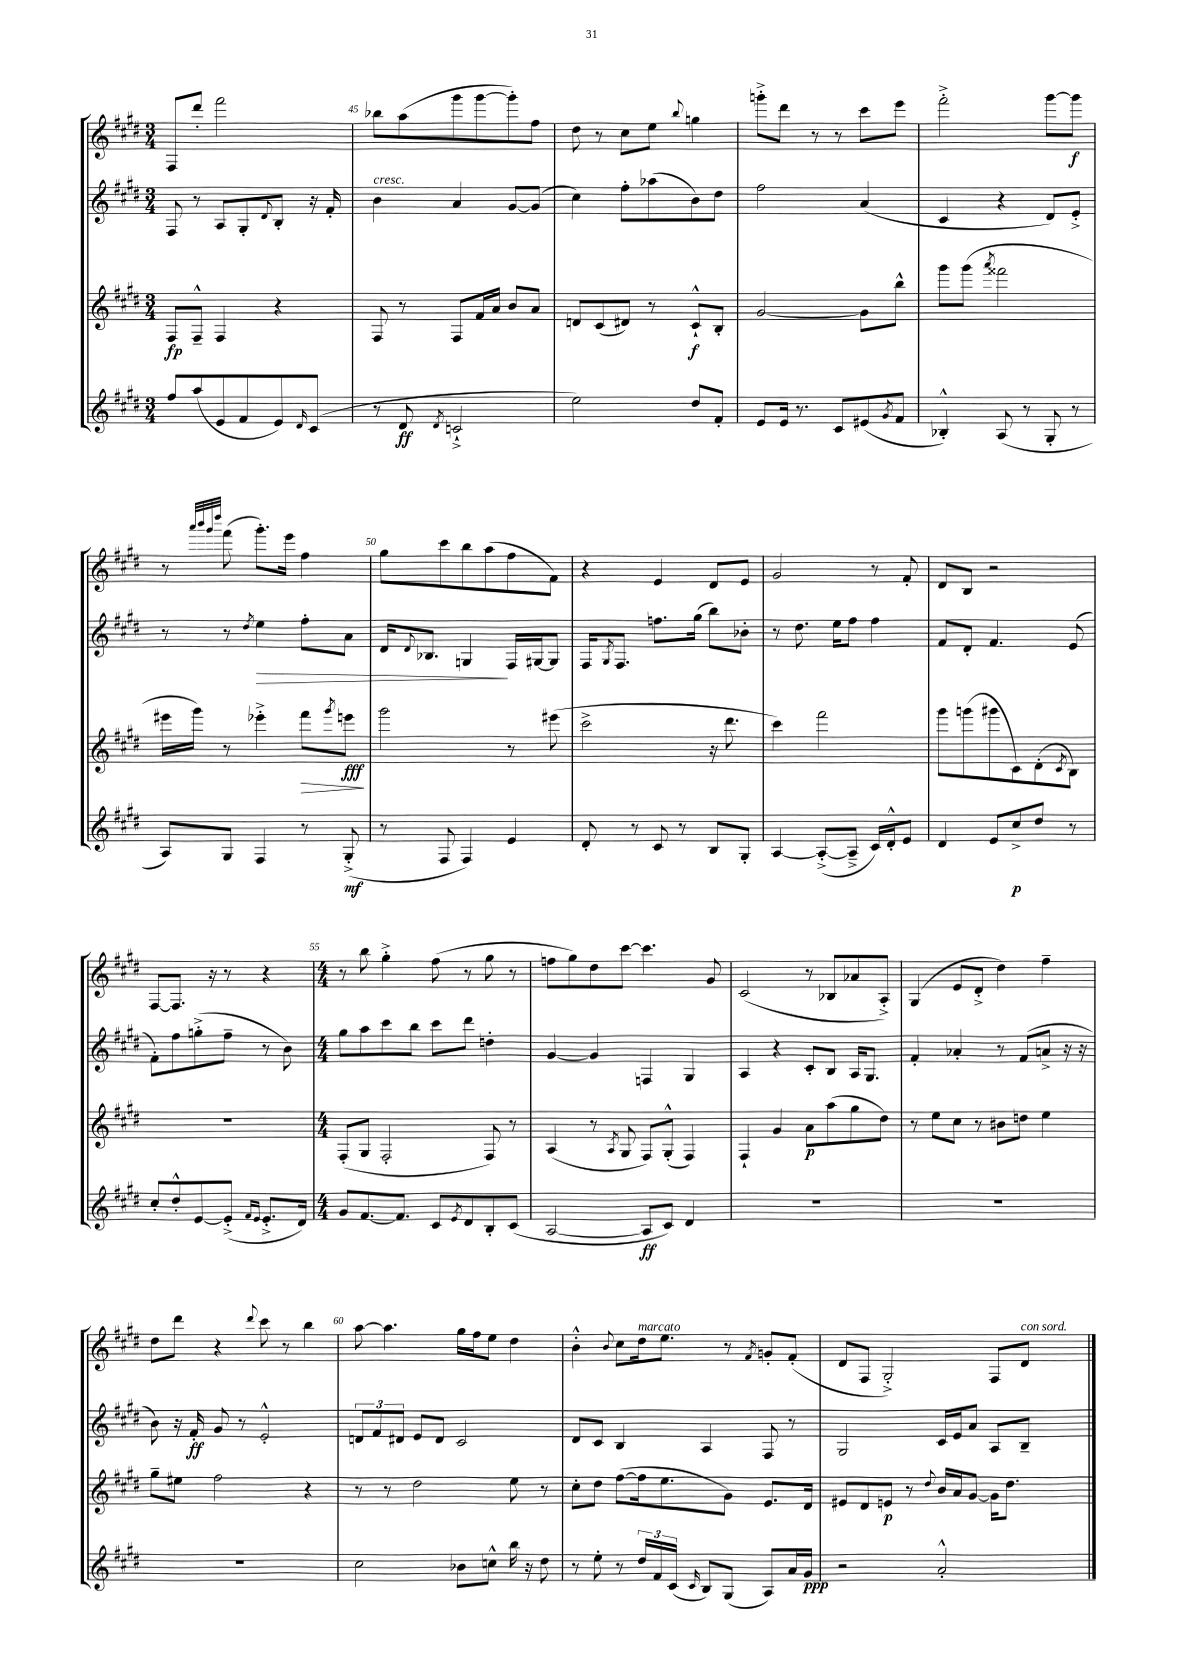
<<
\new StaffGroup <<
\new Staff = "s0" {
    \clef treble \key e \major \numericTimeSignature \time 3/4
    fis8 dis'''8-. fis'''2 |
    bes''8 a''8( gis'''8 gis'''8~ gis'''8-.) fis''8 |
    dis''8 r8 cis''8 e''8 \appoggiatura { b''8 } g''4 |
    g'''8-.-> dis'''8 r8 r8 cis'''8 e'''8 |
    fis'''2-.-> gis'''8~ gis'''8\f |
    r8 \grace { a'''32 b'''32 gis'''32 dis''''32 } fis'''8( gis'''8.-.) e'''16 fis''4 |
    gis''8 cis'''8 b''8 a''8( fis''8 fis'8) |
    r4 e'4 dis'8 e'8 |
    gis'2 r8 fis'8-. |
    dis'8 b8 r2 |
    fis8~ fis8. r16 r8 r4 |
    \numericTimeSignature \time 4/4 r8 b''8 gis''4-.-> fis''8( r8 gis''8 r8 |
    f''8 gis''8) dis''8 cis'''8~ cis'''4. gis'8 |
    cis'2( r8 bes8 aes'8 a8-.->) |
    gis4( e'8 dis'8-.-> dis''4) fis''4-- |
    dis''8 dis'''8 r4 \appoggiatura { dis'''8 } cis'''8 r8 b''4 |
    a''8~ a''4. gis''16 fis''16 e''8 dis''4 |
    b'4-.-^ \appoggiatura { b'8 } cis''8 dis''16^\markup { \italic "marcato" } e''8. r8 \acciaccatura { fis'8 } g'8-. fis'8-.( |
    dis'8 fis8 gis2-.->) fis8 dis'8^\markup { \italic "con sord." } \bar "|." |
}
\new Staff = "s1" {
    \clef treble \key e \major \numericTimeSignature \time 3/4
    fis8 r8 a8 gis8-. \appoggiatura { dis'8 } b8-. r16 fis'16-. |
    b'4^\markup { \italic "cresc." } a'4 gis'8~ gis'8( |
    cis''4) fis''8-. aes''8( b'8) dis''8 |
    fis''2 a'4( |
    cis'4 r4 dis'8) e'8-.-> |
    r8 r8 \acciaccatura { dis''8 } e''4\> fis''8-. a'8 |
    dis'16 \appoggiatura { dis'8 } bes8. g4\! fis16 gis16~ gis8 |
    fis16 \acciaccatura { gis8 } fis8. f''8. gis''16( b''8) bes'8-. |
    r8 dis''8. e''16 fis''8 fis''4 |
    fis'8 dis'8-. fis'4. e'8( |
    fis'8-.) fis''8 g''8-.->( fis''8-- r8 b'8) |
    \numericTimeSignature \time 4/4 gis''8 a''8 cis'''8 b''8 cis'''8 dis'''8 d''4-. |
    gis'4~ gis'4 f4 gis4 |
    a4 r4 cis'8-. b8 a16 gis8. |
    fis'4-. aes'4-. r8 fis'8( a'8-> r16 r16 |
    b'8) r16 fis'16-.\ff gis'8 r8 e'2-.-^ |
    \tuplet 3/2 { d'8 fis'8 dis'8 } e'8 dis'8 cis'2 |
    dis'8 cis'8 b4 a4 fis8 r8 |
    gis2 cis'16 e'16 a'8 a8 b8-- \bar "|." |
}
\new Staff = "s2" {
    \clef treble \key e \major \numericTimeSignature \time 3/4
    fis8\fp fis8---^ fis4 r4 |
    fis8 r8 fis8 fis'16 a'16 b'8 a'8 |
    d'8 cis'8( dis'8) r8 cis'8-!-^\f b8-. |
    gis'2~ gis'8 b''8-^ |
    gis'''8 gis'''8( \acciaccatura { a'''8 } fisis'''2 |
    eis'''16 gis'''16) r8 ees'''4-.-> fis'''8\> \acciaccatura { gis'''8 } e'''8\fff\! |
    gis'''2 r8 eis'''8( |
    cis'''2-> r16 dis'''8. |
    cis'''4) fis'''2 |
    gis'''8 g'''8( gis'''8 cis'8) dis'8-.( \acciaccatura { cis'8 } b8) |
    R2. |
    \numericTimeSignature \time 4/4 fis8-.( gis8 fis2-. fis8) r8 |
    a4( r8 \acciaccatura { a8 } gis8 fis8) gis8-.-^( fis4) |
    fis4-! gis'4 a'8\p a''8( gis''8 dis''8) |
    r8 e''8 cis''8 r8 bis'8 d''8 e''4 |
    gis''8-- eis''8 fis''2 r4 |
    r8 r8 dis''2 e''8 r8 |
    cis''8-. dis''8 fis''8~( fis''16 e''8. gis'8) e'8. dis'16 |
    eis'8 dis'8 e'8\p r8 \appoggiatura { dis''8 } b'16 a'16 gis'8~ gis'16 dis''8. \bar "|." |
}
\new Staff = "s3" {
    \clef treble \key e \major \numericTimeSignature \time 3/4
    fis''8 a''8( e'8 fis'8 e'8) \grace { dis'16 } cis'8( |
    r8 dis'8\ff \acciaccatura { dis'8 } c'2-!-> |
    e''2) dis''8 fis'8-. |
    e'8 e'16 r8. cis'8 eis'8( \acciaccatura { gis'8 } fis'8 |
    bes4-.-^) a8( r8 gis8-. r8 |
    a8) gis8 fis4 r8 gis8-.->\mf( |
    r8 fis8 fis4) e'4 |
    dis'8-. r8 cis'8 r8 b8 gis8-. |
    a4~ a8~-.->( a8---> cis'16) dis'16-.-^ e'8 |
    dis'4 e'8 cis''8->\p dis''8 r8 |
    cis''8-. dis''8-.-^ e'8~ e'8-.->( \grace { fis'16 e'16 } e'8.-.-> dis'16) |
    \numericTimeSignature \time 4/4 gis'8 fis'8.~ fis'8. cis'8 \acciaccatura { e'8 } dis'8 b8-. cis'8( |
    a2~ a8\ff cis'8) dis'4 |
    R1 |
    R1 |
    R1 |
    cis''2 bes'8 c''8-^ b''16 r16 dis''8 |
    r8 e''8-. r8 \tuplet 3/2 { dis''16 fis'16 cis'16( } \grace { cis'16 } b8) gis8( a8) a'16 gis'16\ppp |
    r2 a'2-.-^ \bar "|." |
}
>>
>>
\layout { \context { \Score currentBarNumber = #44 \override BarNumber.break-visibility = ##(#f #t #t) barNumberVisibility = #(every-nth-bar-number-visible 5) } }
